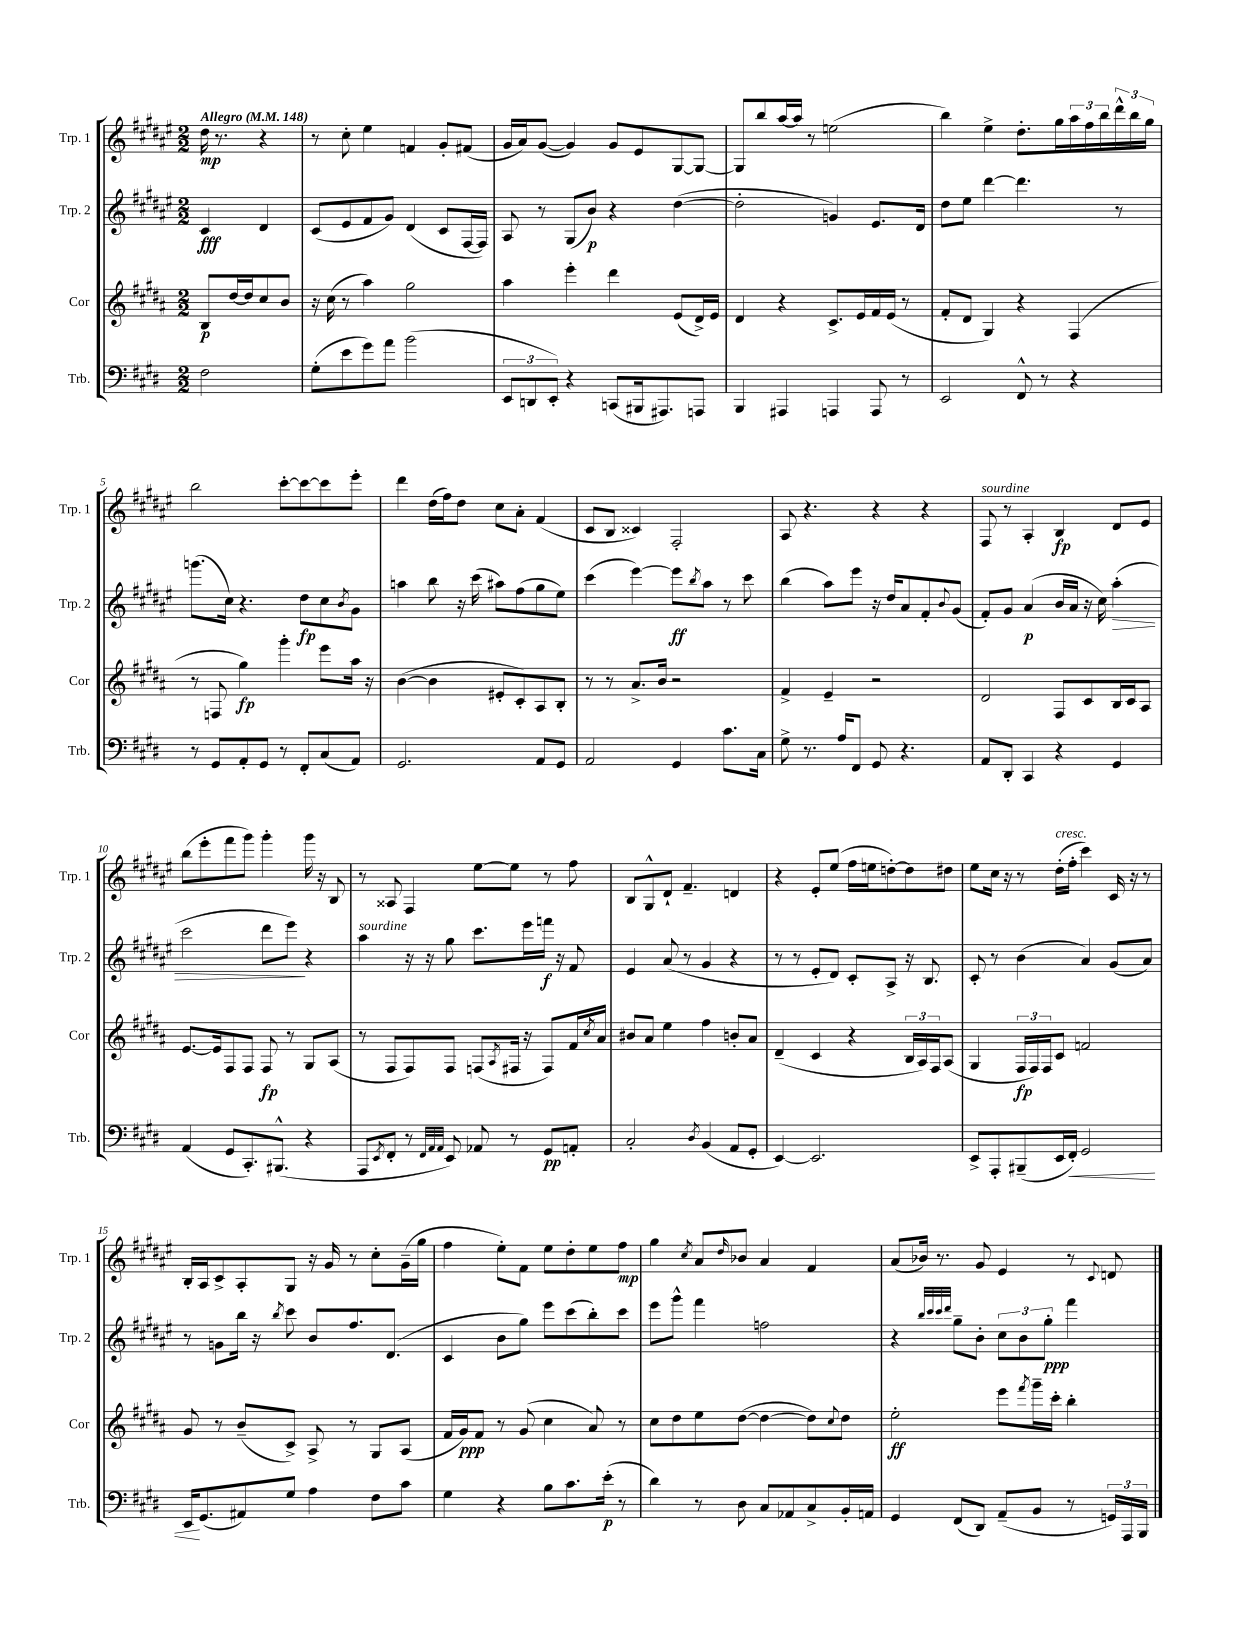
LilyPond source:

<<
\new StaffGroup <<
\new Staff = "s0" \with { instrumentName = "Trp. 1" shortInstrumentName = "Trp. 1" } {
    \clef treble \key fis \major \numericTimeSignature \time 2/2 \partial 2 \tempo "Allegro" 4 = 148
    dis''16\mp r8. r4 |
    r8 cis''8-. eis''4 f'4 gis'8-. fis'8( |
    gis'16 ais'16) gis'8~( gis'4) gis'8 eis'8 gis8~ gis8~ |
    gis8 b''8 ais''16~ ais''16 r8 e''2( |
    b''4) eis''4-> dis''8.-. gis''16 \tuplet 3/2 { ais''16 fis''16 b''16 } \tuplet 3/2 { dis'''16-^ b''16 gis''16 } |
    b''2 cis'''8~-. cis'''8~ cis'''8 eis'''8-. |
    dis'''4 dis''16( fis''16) dis''8 cis''8 ais'8-. fis'4( |
    cis'8 b8 cisis'4) fis2-. |
    ais8 r4. r4 r4 |
    fis8^\markup { \italic "sourdine" } r8 ais4-. b4\fp dis'8 eis'8 |
    b''8( eis'''8-. fis'''8 gis'''8) gis'''4-. gis'''16 r16 b8 |
    r8 aisis8 fis4 eis''8~ eis''8 r8 fis''8 |
    b8 gis8-^ dis'8-! fis'4.-- d'4 |
    r4 eis'8-. eis''8( fis''16 e''16 d''8~-.) d''8 dis''8 |
    eis''8 cis''16 r16 r8 dis''16-.^\markup { \italic "cresc." }( fis''16-. cis'''4) cis'16 r16 r8 |
    b16-. ais16 cis'8-> ais8-. gis8 r16 gis'16 r8 cis''8-. gis'16--( gis''16 |
    fis''4 eis''8-.) fis'8 eis''8 dis''8-. eis''8 fis''8\mp |
    gis''4 \acciaccatura { cis''8 } ais'8 \grace { dis''16 } bes'8 ais'4 fis'4 |
    ais'8( bes'16) r8. gis'8 eis'4 r8 \appoggiatura { cis'8 } d'8 \bar "|." |
}
\new Staff = "s1" \with { instrumentName = "Trp. 2" shortInstrumentName = "Trp. 2" } {
    \clef treble \key fis \major \numericTimeSignature \time 2/2 \partial 2
    cis'4\fff dis'4 |
    cis'8( eis'8 fis'8 gis'8) dis'4( cis'8 fis16~ fis16) |
    ais8 r8 gis8( b'8\p) r4 dis''4~( |
    dis''2-. g'4) eis'8. dis'16 |
    dis''8 eis''8 dis'''4~ dis'''4. r8 |
    g'''8.( cis''16) r4. dis''8\fp cis''8 \acciaccatura { b'8 } gis'8 |
    a''4 b''8 r16 cis'''16( ais''8) fis''8( gis''8 eis''8) |
    cis'''4( eis'''4~) eis'''8\ff \acciaccatura { b''8 } ais''8 r8 cis'''8 |
    b''4( ais''8) eis'''8 r16 dis''16 ais'8 fis'8-. \appoggiatura { b'8 } gis'8( |
    fis'8-.) gis'8 ais'4\p( b'16 ais'16 r16 cis''16) ais''4-.\>( |
    cis'''2 dis'''8 eis'''8\!) r4 |
    ais''4^\markup { \italic "sourdine" } r16 r16 gis''8 cis'''8. eis'''16 f'''16\f r16 fis'8 |
    eis'4 ais'8( r8 gis'4 r4 |
    r8 r8 eis'8-. dis'8) cis'8-. ais8-> r16 b8. |
    cis'8-. r8 b'4( ais'4) gis'8( ais'8) |
    r8 g'8 b''16 r16 \acciaccatura { b''8 } cis'''8 b'8 fis''8. dis'8.( |
    cis'4 b'8 gis''8) eis'''8 cis'''8( b''8-.) cis'''8 |
    eis'''8 gis'''8-^ fis'''4 f''2 |
    r4 \grace { b''32 cis'''32 cis'''32 dis'''32 } gis''8-- b'8-. \tuplet 3/2 { cis''8 b'8 gis''8-.\ppp } fis'''4 \bar "|." |
}
\new Staff = "s2" \with { instrumentName = "Cor" shortInstrumentName = "Cor" } {
    \clef treble \key b \major \numericTimeSignature \time 2/2 \partial 2
    b8\p dis''16~ dis''16 cis''8 b'8 |
    r16 cis''16( r8 ais''4) gis''2 |
    ais''4 e'''4-. dis'''4 e'8( dis'16->) e'16 |
    dis'4 r4 cis'8.-> e'16 fis'16 e'16( r8 |
    fis'8-. dis'8 gis4) r4 fis4( |
    r8 f8 gis''4\fp) gis'''4-. e'''8 ais''16 r16 |
    b'4~( b'4 eis'8-. cis'8-.) ais8 b8-. |
    r8 r8 ais'8.-> b'16 r2 |
    fis'4-> e'4-- r2 |
    dis'2 fis8 cis'8 b16 cis'16 ais8 |
    e'8.~ e'16 fis8 fis8 fis8\fp r8 gis8 ais8( |
    r8 fis8 fis8) fis8 f8( \acciaccatura { ais8 } fis16 r16 fis8) fis'16 \acciaccatura { cis''8 } ais'16 |
    bis'8 ais'8 e''4 fis''4 b'8-. ais'8 |
    dis'4--( cis'4 r4 \tuplet 3/2 { b16 ais16) fis16 } ais8( |
    gis4 \tuplet 3/2 { fis16\fp fis16) fis16 } cis'8 f'2 |
    gis'8 r8 b'8--( cis'8->) ais8-> r8 gis8 ais8( |
    fis'16 gis'16\ppp) fis'8 r8 gis'8( cis''4 ais'8) r8 |
    cis''8 dis''8 e''8 dis''8~( dis''4~ dis''8) \appoggiatura { cis''8 } dis''8 |
    e''2-.\ff e'''8 \acciaccatura { fis'''8 } gis'''16-- cis'''16-. b''4-. \bar "|." |
}
\new Staff = "s3" \with { instrumentName = "Trb." shortInstrumentName = "Trb." } {
    \clef bass \key e \major \numericTimeSignature \time 2/2 \partial 2
    fis2 |
    gis8-.( e'8 gis'8) a'8 b'2( |
    \tuplet 3/2 { e,8 d,8 e,8-.) } r4 c,8( bis,,16 ais,,8.) a,,8 |
    b,,4 ais,,4 a,,4 a,,8 r8 |
    e,2 fis,8-^ r8 r4 |
    r8 gis,8 a,8-. gis,8 r8 fis,8-. cis8( a,8) |
    gis,2. a,8 gis,8 |
    a,2 gis,4 cis'8. cis16 |
    gis8-> r8. a16 fis,8 gis,8 r4. |
    a,8 dis,8-. cis,4 r4 gis,4 |
    a,4( gis,8 cis,8.-.) bis,,8.-^( r4 |
    a,,8 \acciaccatura { e,8 } fis,8-. r8 \grace { fis,32 a,32 a,32 } e,8) aes,8 r8 gis,8\pp a,8-. |
    cis2-. \acciaccatura { dis8 } b,4( a,8 gis,8-. |
    e,4~) e,2. |
    e,8-> a,,8-. bis,,8--( e,16 fis,16-.\<) gis,2 |
    e,16\! gis,8.( ais,8) gis8 a4 fis8 cis'8 |
    gis4 r4 b8 cis'8. e'16-.\p( r8 |
    dis'4) r8 dis8 cis8 aes,8 cis8-> b,16-. a,16 |
    gis,4 fis,8( dis,8) a,8--( b,8 r8 \tuplet 3/2 { g,16) a,,16 b,,16 } \bar "|." |
}
>>
>>
